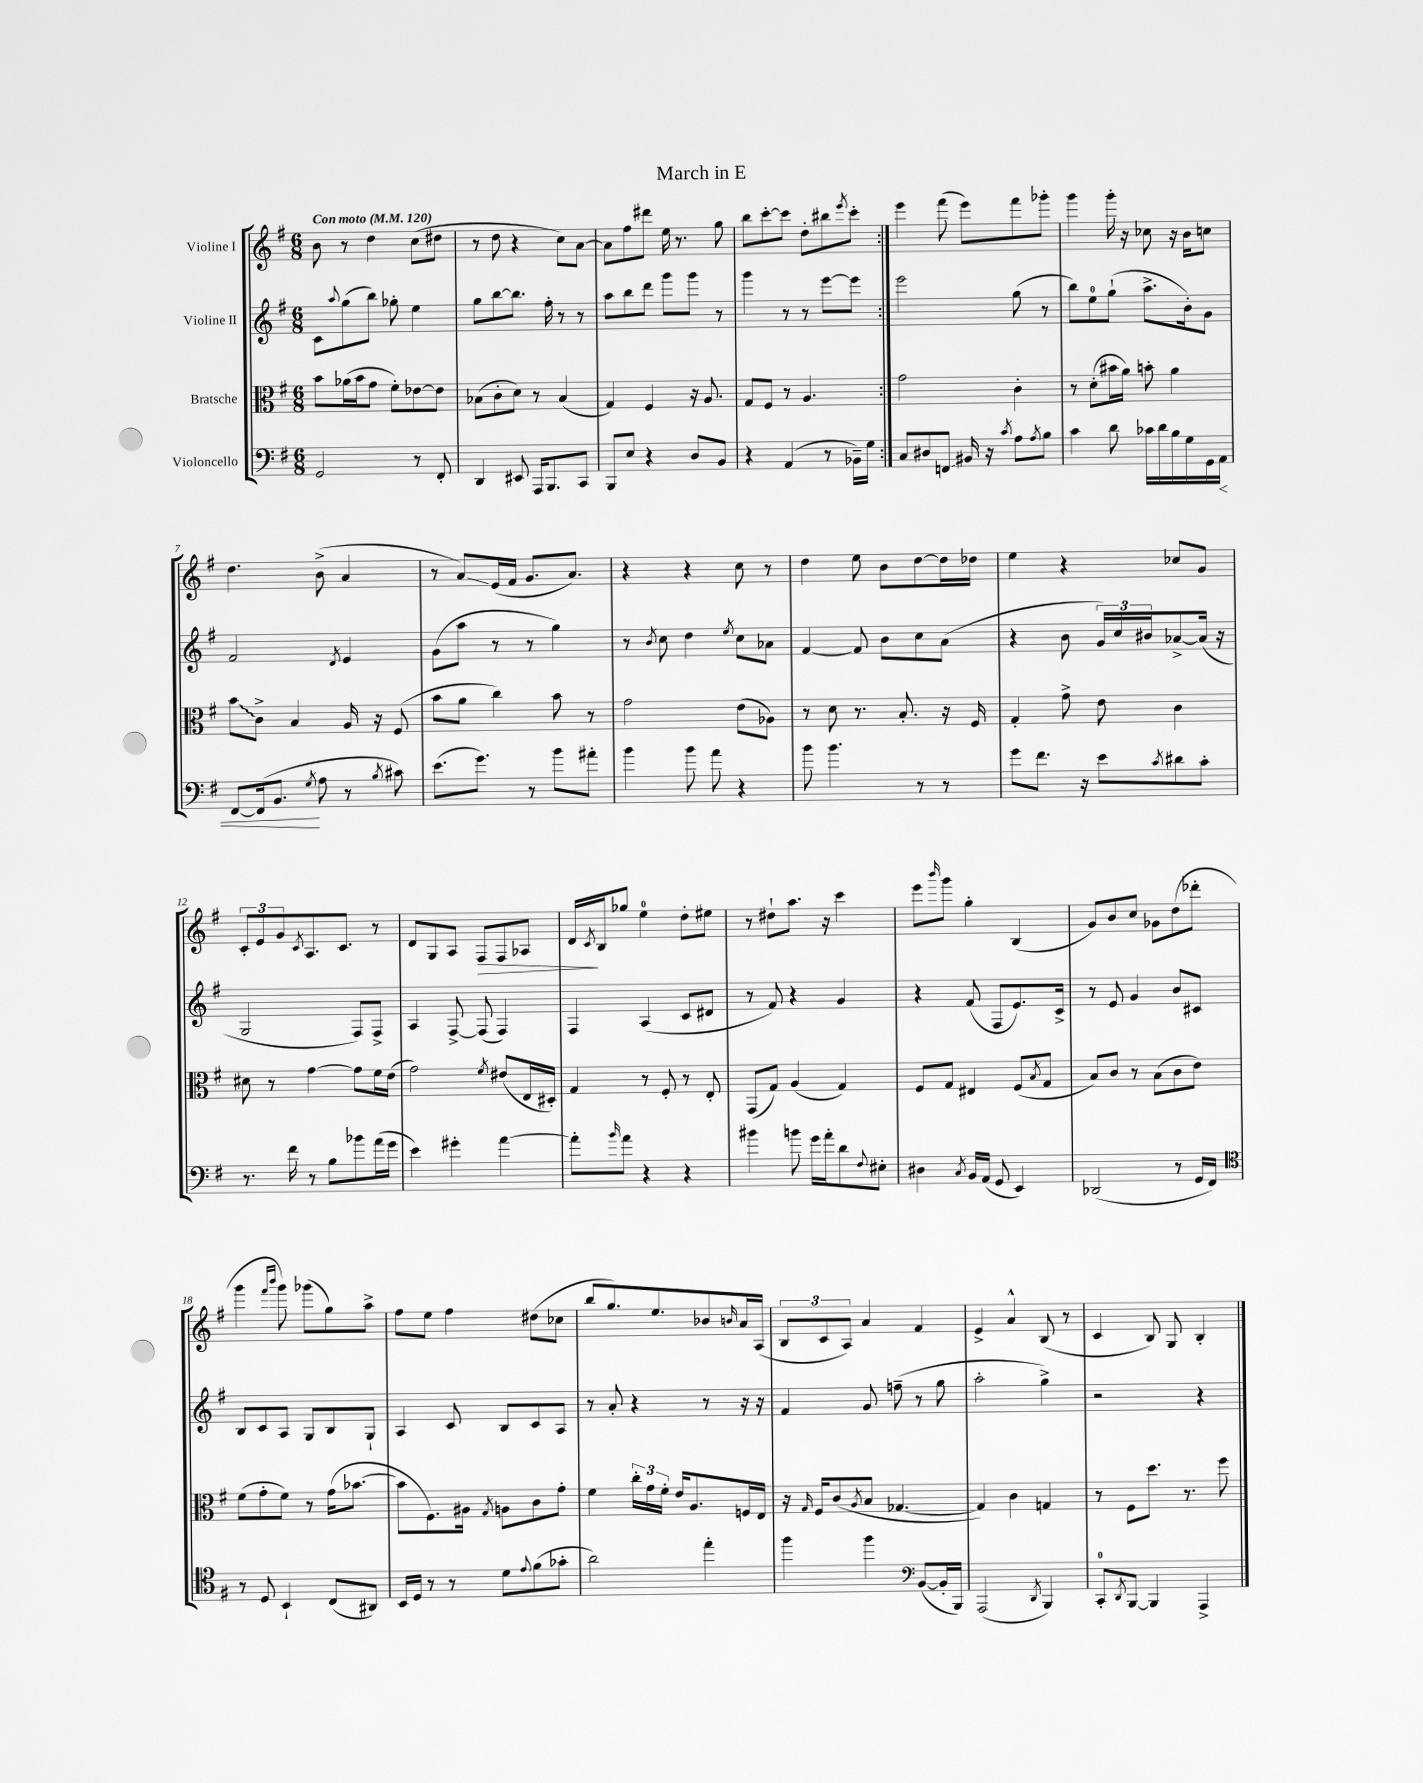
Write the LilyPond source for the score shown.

\header { title = "March in E" }
<<
\new StaffGroup <<
\new Staff = "s0" \with { instrumentName = "Violine I" } {
    \clef treble \key g \major \numericTimeSignature \time 6/8 \tempo "Con moto" 4 = 120
    \repeat volta 2 { b'8 r8 d''4 c''8( dis''8 |
    r8 d''8 r4 c''8) a'8~ |
    a'8 fis''8 dis'''8 e''16 r8. g''8 |
    b''8 c'''8~-. c'''8 d''8-. bis''8 \acciaccatura { e'''8 } c'''8-. | }
    e'''4 fis'''8( e'''8) fis'''8 ges'''8-. |
    g'''4 g'''16-. r16 ces''8 r16 b'16 c''8 |
    d''4. b'8->( a'4 |
    r8 a'8\glissando) e'16( fis'16 g'8. a'8.) |
    r4 r4 c''8 r8 |
    d''4 e''8 b'8 d''8~ d''16 des''16 |
    e''4 r4 ces''8 g'8 |
    \tuplet 3/2 { c'8-. e'8 g'8 } \acciaccatura { c'8 } a8. c'8. r8 |
    d'8 g8 a8 fis8\> fis8 aes8 |
    d'16\! \acciaccatura { c'8 } b16 ges''8 e''4-0 d''8-. eis''8 |
    r8 dis''8-! a''8. r16 c'''4 |
    e'''8 \grace { b'''16 } g'''8 g''4-. b4( |
    g'8) b'8 c''8 ges'8 d''8( des'''8-. |
    g'''4 \grace { fis'''16 b'''16 } g'''8) ges'''8( g''8) a''8-> |
    fis''8 e''8 fis''4 dis''8( ces''8 |
    b''8 g''8.) e''8. bes'8 \grace { b'16 } a'16 a16( |
    \tuplet 3/2 { b8 c'8 a8) } a'4 fis'4 |
    e'4-> a'4-^ b8( r8 |
    c'4 b8) g8 b4-. \bar "|." |
}
\new Staff = "s1" \with { instrumentName = "Violine II" } {
    \clef treble \key g \major \numericTimeSignature \time 6/8
    \repeat volta 2 { c'8 \appoggiatura { a''8 } g''8( b''8) ges''8-. e''4 |
    g''8 b''8~ b''8. fis''16-. r8 r8 |
    a''8 b''8 d'''8 g'''8 g'''8 r8 |
    g'''4 r8 r8 e'''8~ e'''8 | }
    e'''2 g''8( r8 |
    b''8) e''8-0 g''8-!( a''8.-> b'16-.) g'8 |
    fis'2 \acciaccatura { d'8 } e'4 |
    g'8( a''8 r8 r8 g''4) |
    r8 \acciaccatura { b'8 } c''8 d''4 \acciaccatura { e''8 } c''8 aes'8 |
    fis'4~ fis'8 b'8 c''8 a'8( |
    r4 b'8 \tuplet 3/2 { g'16) c''16 bis'16 } aes'8~-> aes'16( r16 |
    g2 fis8) fis8-> |
    a4 fis8~-> fis8( fis4) |
    fis4 a4( c'8 dis'8 |
    r8 fis'8) r4 g'4 |
    r4 fis'8( fis8 e'8.) c'16-> |
    r8 e'8 g'4 b'8 cis'8 |
    b8 c'8 a8 g8 b8 g8-! |
    a4 c'8 b8 c'8 a8 |
    r8 a'8-. r4 r8 r16 r16 |
    fis'4 g'8 f''8--( r8 g''8 |
    a''2-. g''4->) |
    r2 r4 \bar "|." |
}
\new Staff = "s2" \with { instrumentName = "Bratsche" } {
    \clef alto \key g \major \numericTimeSignature \time 6/8
    \repeat volta 2 { b'8 aes'16( b'16 g'8 fis'8-.) ees'8~ ees'8 |
    bes8( c'8-. d'8) r8 bes4( |
    g4) fis4 r16 a8. |
    g8 fis8 r8 a4. | }
    g'2 c'4-. |
    r8 d'8-.( bis'16 a'16) b'8-. a'4 |
    \once \override Glissando.style = #'zigzag b'8\glissando c'8-> b4 a16 r16 fis8( |
    b'8 a'8 c''4) b'8 r8 |
    g'2 e'8( aes8) |
    r8 d'8 r8. b8.-. r16 fis16 |
    g4-. g'8-> e'8 c'4 |
    dis'8 r8 g'4~ g'8 fis'16 e'16( |
    g'2) \acciaccatura { fis'8 } eis'8( e16 dis16-.) |
    g4 r8 fis8-. r8 e8-. |
    g,8( g8) a4( g4) |
    fis8 g8 eis4 fis8( \acciaccatura { b8 } g8 |
    b8) c'8 r8 b8( c'8 e'8) |
    fis'8( g'8-. fis'8) r8 g'16( bes'8.~ |
    bes'8 fis8.) ais16 \acciaccatura { g8 } a8 c'8 g'8-. |
    fis'4 \tuplet 3/2 { c''16-. g'16 fis'16-. } e'16 a8. f16 e16 |
    r16 \grace { g16 } fis16 c'8( \acciaccatura { a8 } b8 ges4.~ |
    ges4) c'4 g4 |
    r8 fis8 d''8. r8. fis''8 \bar "|." |
}
\new Staff = "s3" \with { instrumentName = "Violoncello" } {
    \clef bass \key g \major \numericTimeSignature \time 6/8
    \repeat volta 2 { g,2 r8 fis,8-. |
    d,4 eis,8 a,,16 b,,8. c,8 |
    b,,8 e8 r4 d8 b,8 |
    r4 a,4( r8 bes,16--) g16 | }
    c8 dis8 f,8\glissando bis,16 r16 \acciaccatura { c'8 } a8 \acciaccatura { a8 } b8 |
    c'4 d'8 ces'16 d'16 b16 g16 g,16 a,16\< |
    fis,8~ fis,16( b,8.\! \acciaccatura { g8 } a8 r8 \acciaccatura { b8 } cis'8) |
    e'8.( g'8.) r8 b'8 ais'8-. |
    b'4 b'8 a'8 r4 |
    b'8 b'4. r8 r8 |
    g'8 fis'8. r16 e'8 \acciaccatura { c'8 } dis'8 c'8-. |
    r8. fis'16 r8 b8 bes'8 a'16( g'16 |
    e'4) gis'4-. a'4~ |
    a'8-. \grace { b'16 } a'8 r4 r4 |
    bis'4 b'8 g'16 a'16-. d'8 \appoggiatura { fis8 } eis8-. |
    dis4 \acciaccatura { c8 } b,16 a,16( g,8 e,4) |
    des,2( r8 g,16 fis,16) |
    \clef tenor r8 d8 b,4-! c8( ais,8) |
    b,16 d16 r8 r8 d'8 \appoggiatura { e'8 } fis'8( ges'8-. |
    a'2) e''4-. |
    fis''4 fis''4 \clef bass b,8~( b,16-. b,,16) |
    a,,2( \acciaccatura { d,8 } b,,4) |
    c,8-0-. \acciaccatura { d,8 } b,,8~ b,,4 a,,4-> \bar "|." |
}
>>
>>
